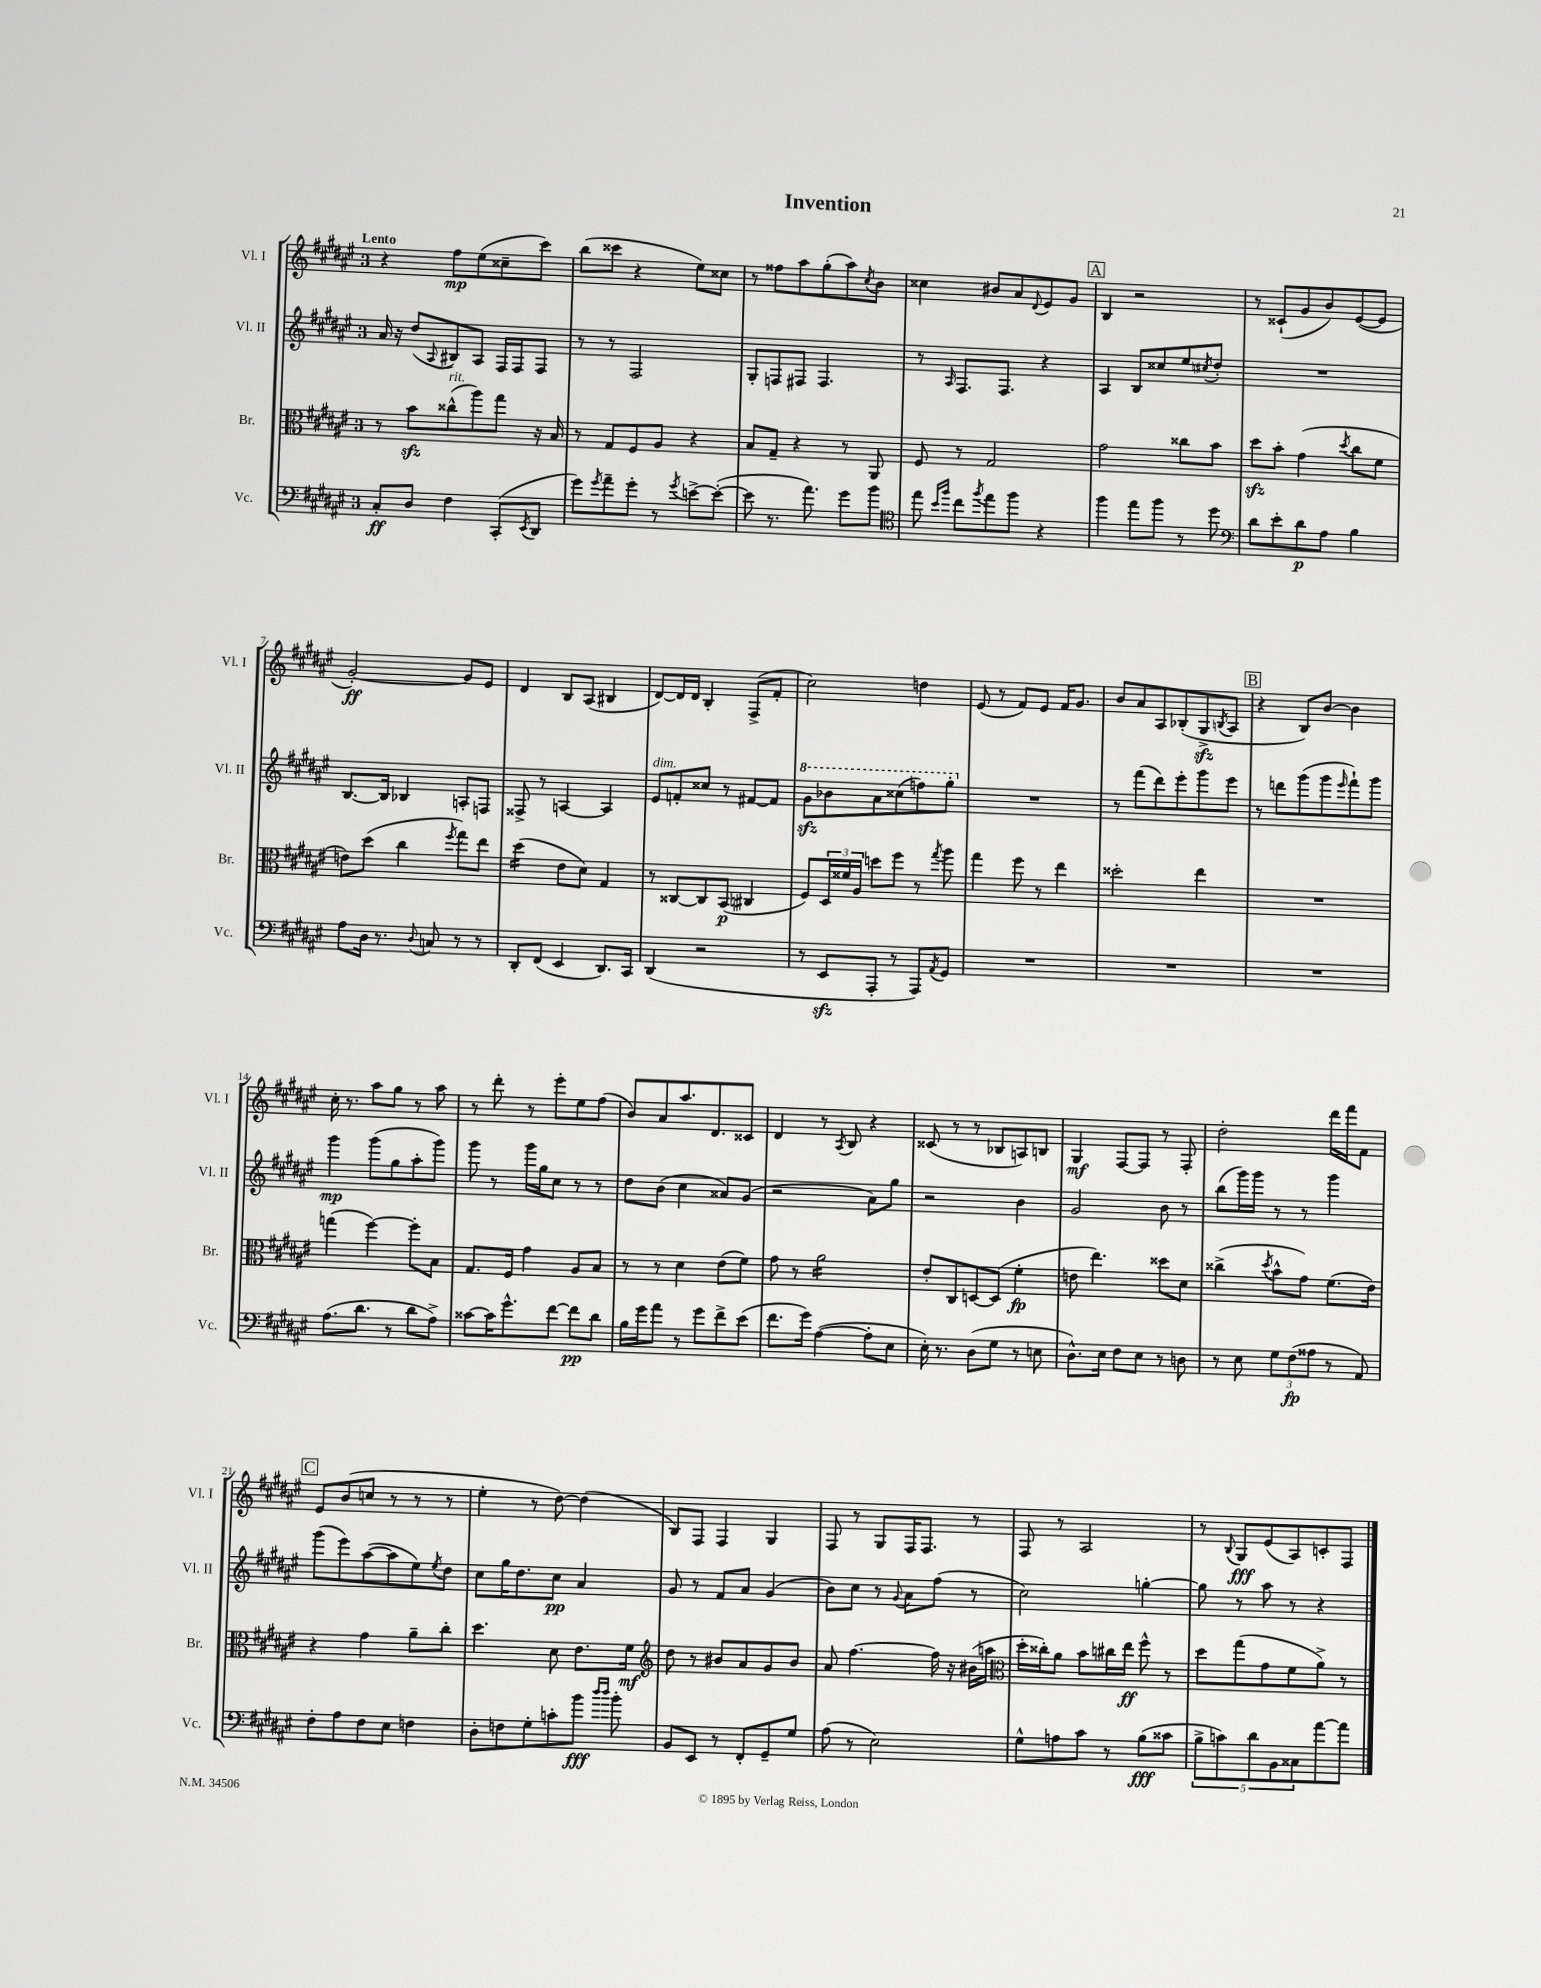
\header { title = "Invention" }
<<
\new StaffGroup <<
\new Staff = "s0" \with { instrumentName = "Vl. I" shortInstrumentName = "Vl. I" } {
    \clef treble \key fis \major \once \override Staff.TimeSignature.style = #'single-digit \time 3/4 \tempo "Lento"
    r4 fis''8\mp eis''8( cisis''8-- cis'''8) |
    b''8( cisis'''8 r4 eis''8) cisis''8 |
    r8 fisis''8 ais''8 gis''8-.( ais''8) \acciaccatura { cis''8 } b'8 |
    cisis''4 bis'8 ais'8 \appoggiatura { dis'8 } eis'8 gis'8 |
    \mark \markup { \box "A" } b4 r2 |
    r8 cisis'8-!( gis'8 b'8) eis'8~( eis'8 |
    gis'2~-.\ff) gis'8 eis'8 |
    dis'4 b8 ais8( bis4 |
    dis'8~) dis'16 dis'16 b4-. fis8->( fis'8-. |
    cis''2) d''4 |
    eis'8( r8 fis'8) eis'8 fis'16 gis'8. |
    b'8 ais'8 ais8 bes8-.( gis8->\sfz \acciaccatura { b8 } ais8 |
    \mark \markup { \box "B" } r4 b8) b'8~ b'4 |
    cis''16-. r8. ais''8 gis''8 r8 ais''8 |
    r8 dis'''8-. r8 eis'''8-. eis''8 fis''8( |
    b'8) ais'8 ais''8. dis'8. cisis'8 |
    dis'4 r8 \acciaccatura { ais8 } b8 r4 |
    cisis'8( r8 r8 bes8 a8) b8 |
    gis4\mf fis8~ fis8 r8 fis8-. |
    dis''2-. dis'''16 fis'''16 fis'8 |
    \mark \markup { \box "C" } eis'8 b'8( c''8 r8 r8 r8 |
    eis''4-. r8 dis''8~) dis''4( |
    b8) fis8 fis4 gis4 |
    fis8 r8 gis8 fis16 fis8. r8 |
    fis8 r8 ais2 |
    r8 \appoggiatura { b8 } gis8\fff eis'8( ais8) c'8-. fis8 \bar "|." |
}
\new Staff = "s1" \with { instrumentName = "Vl. II" shortInstrumentName = "Vl. II" } {
    \clef treble \key fis \major \once \override Staff.TimeSignature.style = #'single-digit \time 3/4
    ais'16 r16 dis''8( \appoggiatura { ais8 } bis8) ais8 fis16 fis16 fis8 |
    r8 r8 fis2 |
    gis8-. f8 fis8 fis4. |
    r8 \grace { ais16 } fis8. fis8. r4 |
    \mark \markup { \box "A" } ais4 b8 cisis''8 eis''8 \acciaccatura { cis''8 } dis''8-. |
    R2. |
    b8.~ b16 bes4 a8-. f8 |
    fisis8-> r8 a4~ a4 |
    eis'8^\markup { \italic "dim." } f'8-. cisis''8 r8 fis'8~ fis'8 |
    \ottava #1 gis''8\sfz bes''8 ais''8 cisis'''8( f'''8) gis'''8-. \ottava #0 |
    R2. |
    r8 fis'''8( dis'''8) eis'''8-. gis'''8 eis'''8 |
    \mark \markup { \box "B" } r8 d'''8 gis'''8( gis'''8 \grace { eis'''16 } fis'''8-!) gis'''8 |
    gis'''4\mp gis'''8( gis''8 ais''8-. gis'''8) |
    gis'''8 r8 gis'''16 gis''16 cis''8 r8 r8 |
    dis''8 b'8( cis''4 aisis'8) gis'8( |
    r2 ais'8) gis''8 |
    r2 b'4 |
    gis'2 b'8 r8 |
    b''8( gis'''16) gis'''16 r8 r8 gis'''4 |
    \mark \markup { \box "C" } gis'''8( eis'''8) ais''8~( ais''8 eis''8) \acciaccatura { eis''8 } dis''8 |
    cis''8 gis''16 dis''8. cis''8\pp ais'4 |
    gis'8 r8 fis'8 ais'8 gis'4( |
    b'8) cis''8 r8 \appoggiatura { gis'8 } ais'8 fis''8( r8 |
    cis''2) g''4~-. |
    g''8 r8 ais''8 r8 r4 \bar "|." |
}
\new Staff = "s2" \with { instrumentName = "Br." shortInstrumentName = "Br." } {
    \clef alto \key fis \major \once \override Staff.TimeSignature.style = #'single-digit \time 3/4
    r8 b'8\sfz cisis''8-^^\markup { \italic "rit." }( ais''8) gis''8 r16 b16 |
    r8 gis8 fis8 ais8 r4 |
    b8 gis8-- r4 r8 ais,8 |
    fis8 r8 gis2 |
    \mark \markup { \box "A" } gis'2 cisis''8 b'8 |
    dis''8\sfz b'8-. gis'4( \acciaccatura { dis''8 } cis''8 fis'8 |
    e'8) dis''8( cis''4 \acciaccatura { fis''8 } gis''8) eis''8 |
    dis''4:16( eis'8 dis'8) gis4 |
    r8 cisis8~ cisis8 b,8\p( cis4 |
    fis8) \tuplet 3/2 { dis16 fisis'16 ais16 } d''8 fis''8 r8 \acciaccatura { gis''8 } ais''8 |
    gis''4 fis''8 r8 eis''4 |
    disis''2-. eis''4 |
    \mark \markup { \box "B" } R2. |
    g''4( fis''4~) fis''8-. b8 |
    gis8. fis16 gis'4 ais8 b8 |
    r8 r8 dis'4 eis'8( fis'8) |
    gis'8 r8 ais'2:16 |
    eis'8-. cis8 d8~ d8( fis'4-.\fp |
    e'8 eis''4.) disis''8 dis'8 |
    cisis''4->( \acciaccatura { dis''8 } b'8-^ gis'8) fis'8.( eis'16) |
    \mark \markup { \box "C" } r4 gis'4 ais'8-- cis''8-. |
    dis''4. dis'8 eis'8. fis'16\mf |
    \clef treble dis''8 r8 bis'8 ais'8 gis'8 bis'8 |
    ais'8 fis''4.~ fis''16 r16 bis'16( a''16 |
    \clef alto dis''16-. cisis''16-.) ais'8 b'8 cis''16 eis''16\ff fis''8-^ r8 |
    dis''8 gis''8( gis'8 fis'8 ais'8->) r8 \bar "|." |
}
\new Staff = "s3" \with { instrumentName = "Vc." shortInstrumentName = "Vc." } {
    \clef bass \key fis \major \once \override Staff.TimeSignature.style = #'single-digit \time 3/4
    cis8-.\ff dis8 fis4 cis,8-.( \acciaccatura { eis,8 } dis,8 |
    gis'8) \acciaccatura { gis'8 } ais'8-- gis'8-. r8 \acciaccatura { gis'8 } e'8~-> e'8~-.( |
    e'8 r8. ais'8.) gis'8 b'8 |
    \clef tenor eis''8 \grace { b'16 fis''16 } cis''8 \acciaccatura { fis''8 } eis''8 fis''8 r4 |
    \mark \markup { \box "A" } fis''4 eis''8 fis''8 r8 dis''8 |
    \clef bass dis'8 eis'8-. dis'8\p ais8 b4 |
    ais8 dis16 r8. \appoggiatura { dis8 } c8 r8 r8 |
    dis,8-. fis,8( eis,4 dis,8.) cis,16 |
    dis,4( r2 |
    r8 eis,8\sfz ais,,8-. r8 ais,,8) \acciaccatura { ais,8 } gis,8 |
    R2. |
    R2. |
    \mark \markup { \box "B" } R2. |
    ais8.( dis'8. r8 dis'8 ais8->) |
    cisis'8~ cisis'16 gis'8.-^ fis'8~ fis'8\pp dis'8 |
    b16 gis'16 ais'8 r8 gis'8 fis'8-> eis'8( |
    fis'8. gis'16) ais4~( ais8-. eis8 |
    eis16-.) r8. dis8( gis8 r8 e8 |
    dis8.-^) eis16 fis8 eis8 r8 d8 |
    r8 eis8 \tuplet 3/2 { gis8 fis8\fp( aisis8 } r8 ais,8) |
    \mark \markup { \box "C" } fis8-. ais8 fis8 eis8 f4 |
    dis8-. f8 gis8-. c'8-. b'8\fff \grace { dis''16 dis''16 } b'8-. |
    b,8 eis,8 r8 fis,8-. gis,8-- gis8 |
    ais8( r8 eis2) |
    gis8-^ a8 cis'8 r8 b8\fff( cisis'8 |
    \tuplet 5/4 { b8-> c'8) dis'8 b,8 cisis8 } ais'8~ ais'8 \bar "|." |
}
>>
>>
